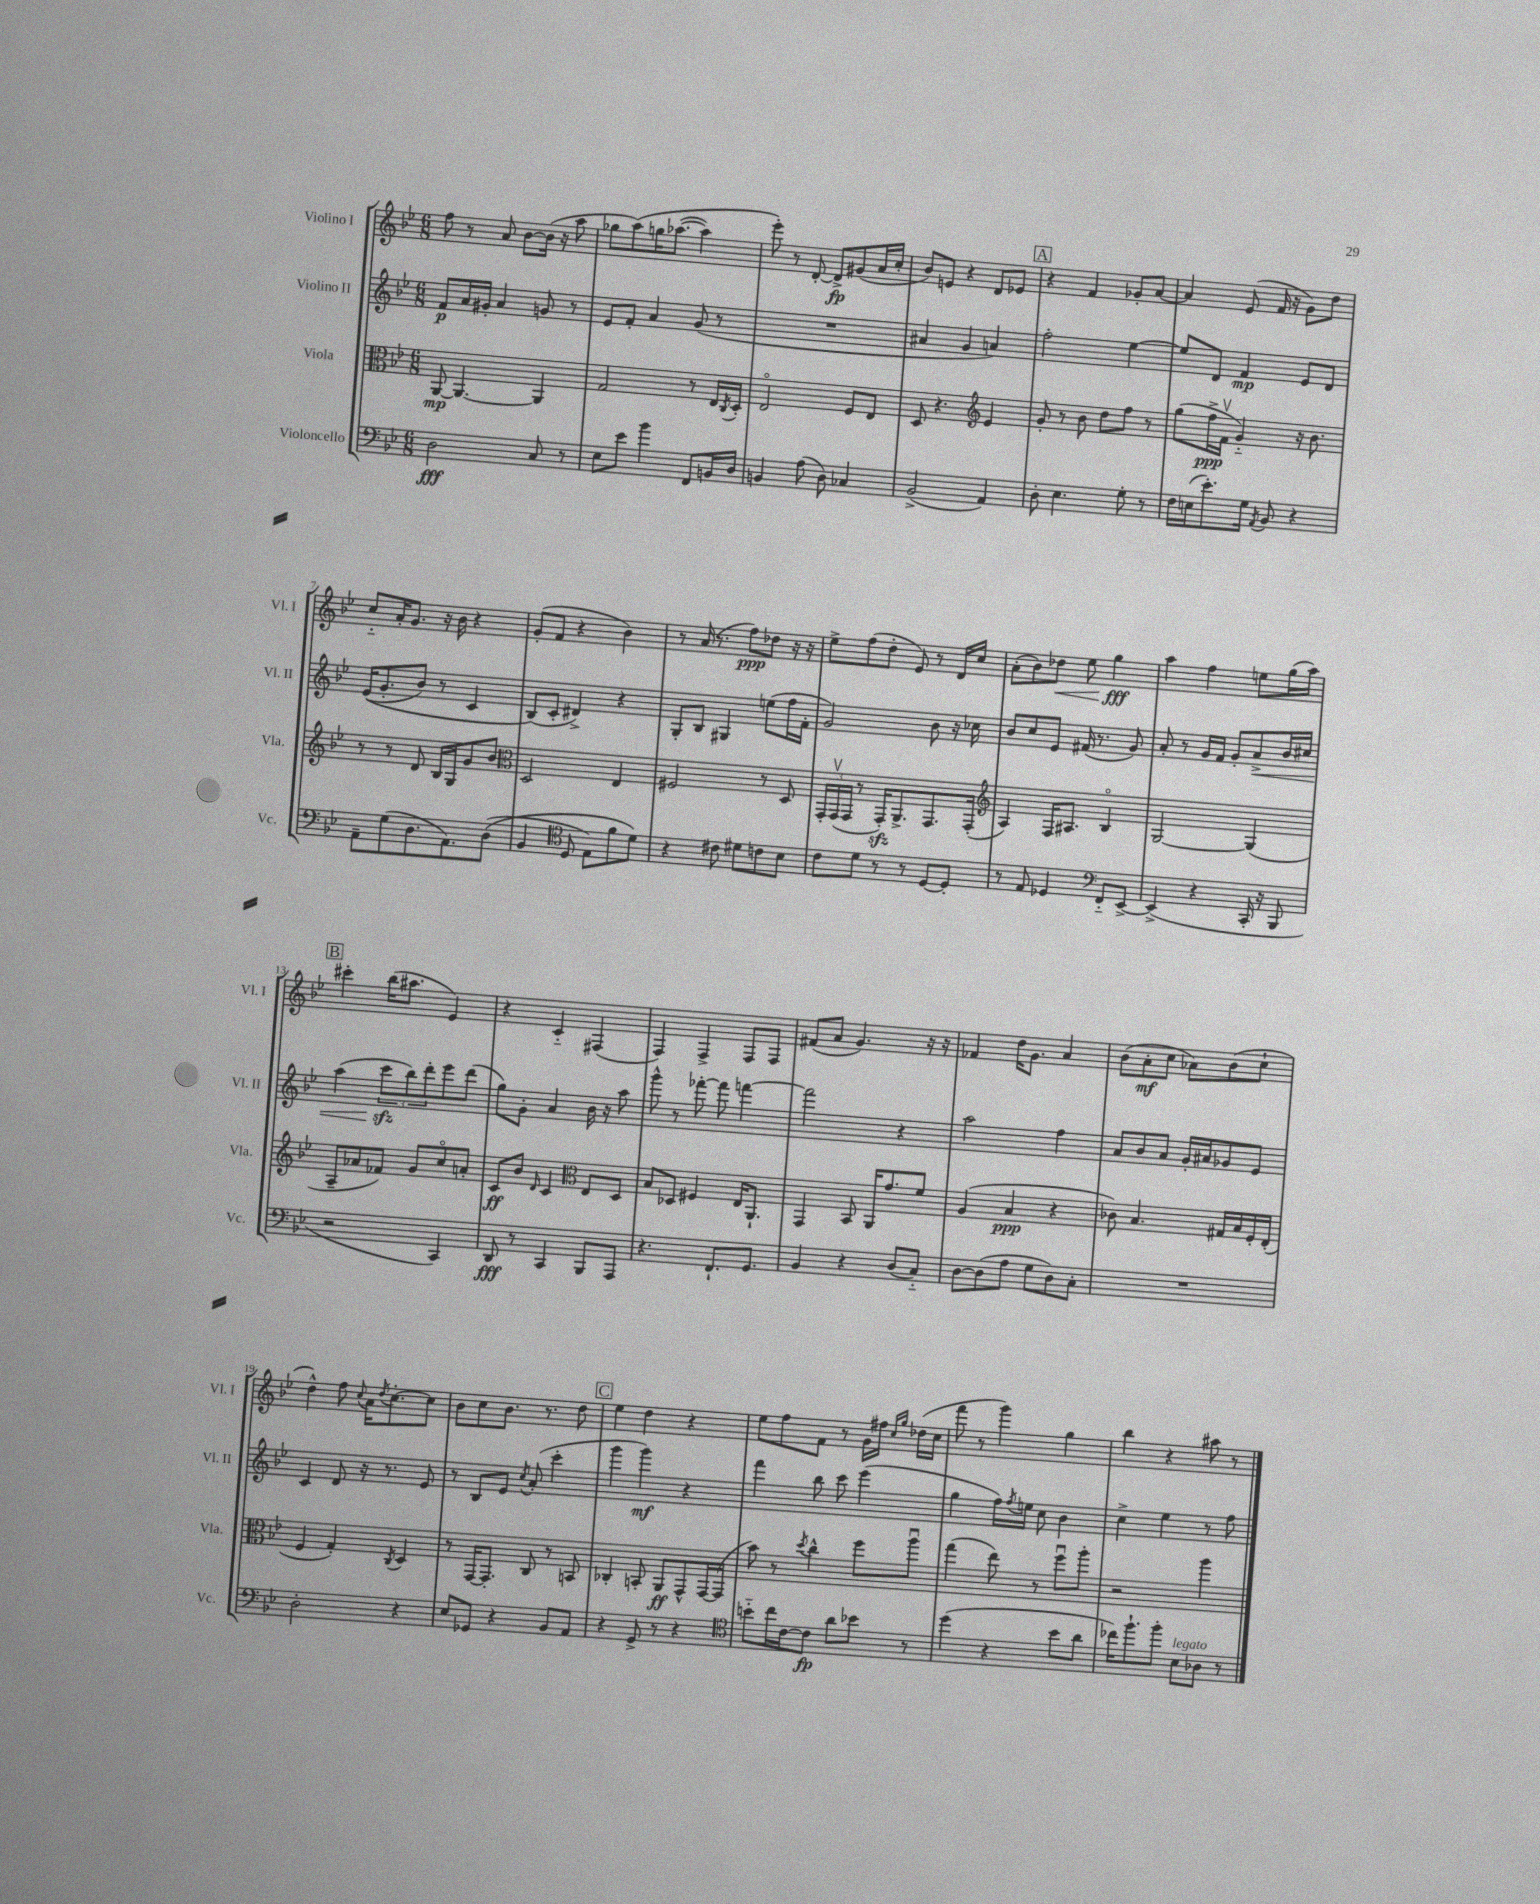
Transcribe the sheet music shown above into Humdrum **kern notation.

**kern	**dynam	**kern	**dynam	**kern	**dynam	**kern	**dynam
*part4	*part4	*part3	*part3	*part2	*part2	*part1	*part1
*staff4	*staff4	*staff3	*staff3	*staff2	*staff2	*staff1	*staff1
*I"Violoncello	*	*I"Viola	*	*I"Violino II	*	*I"Violino I	*
*I'Vc.	*	*I'Vla.	*	*I'Vl. II	*	*I'Vl. I	*
*clefF4	*	*clefC3	*	*clefG2	*	*clefG2	*
*k[b-e-]	*	*k[b-e-]	*	*k[b-e-]	*	*k[b-e-]	*
*M6/8	*	*M6/8	*	*M6/8	*	*M6/8	*
=1	=1	=1	=1	=1	=1	=1	=1
2D\	fff	[8AA/	mp	8f/L	p	8ff\	.
.	.	4.AA/_	.	16a/L	.	8r	.
.	.	.	.	16g#X'/JJ	.	.	.
.	.	.	.	4a/	.	8a/	.
.	.	.	.	.	.	[8b-\L	.
8C/	.	4AA/]	.	8gn/	.	(16b-\Jk]	.
.	.	.	.	.	.	16r	.
8r	.	.	.	8r	.	8aa\	.
=2	=2	=2	=2	=2	=2	=2	=2
8E-\L	.	2G/	.	8e-/L	.	8gg-X\L	.
8e-\J	.	.	.	8f'/J	.	(8aa\)	.
4b-\	.	.	.	4a/	.	16ggn\K	.
.	.	.	.	.	.	([8.aa-X\J	.
8FF/L	.	8r	.	(8g/	.	4aa-\])	.
16BBn/L	.	16E-/LL	.	8r	.	.	.
.	.	8qC/	.	.	.	.	.
16D/JJ	.	16D'/JJ	.	.	.	.	.
=3	=3	=3	=3	=3	=3	=3	=3
4BBn/	.	2E-/	.	2.r	.	8eee-'\)	.
.	.	.	.	.	.	8r	.
(8A\	.	.	.	.	.	[8d'/	.
8D\)	.	.	.	.	.	8d^/L]	fp
4C-X/	.	8F/L	.	.	.	(8g#X/	.
.	.	8E-/J	.	.	.	16a/L	.
.	.	.	.	.	.	16cc'/JJ	.
=4	=4	=4	=4	=4	=4	=4	=4
(2BB-^/	.	8D/	.	4a#X/	.	8b-/L)	.
.	.	4.r	.	.	.	8en/J	.
.	.	.	.	4g/	.	4r	.
*	*	*clefG2	*	*	*	*	*
4AA/)	.	4e-/	.	4an/)	.	8d/L	.
.	.	.	.	.	.	8e-X/J	.
!!LO:REH:place=s1:t=A
=5	=5	=5	=5	=5	=5	=5	=5
8D'\	.	8g'/	.	2ff'\	.	4r	.
4.E-\	.	8r	.	.	.	.	.
.	.	8b-\	.	.	.	4f/	.
.	.	8dd\L	.	.	.	.	.
8G'\	.	8ff\J	.	[4ee-\	.	8g-X'/L	.
8r	.	8r	.	.	.	[8a/J	.
=6	=6	=6	=6	=6	=6	=6	=6
16F\LL	.	(8gg\L	.	8ee-/L]	.	4a/]	.
(16En\J	.	.	.	.	.	.	.
8.e-'\)	.	16ff^\L	ppp	8d/J	.	.	.
.	.	16fv\JJ	.	.	.	.	.
.	.	4g/)	.	4f/	mp	(8e-/	.
16G\Jk	.	.	.	.	.	.	.
8qAA/	.	.	.	.	.	.	.
8BB-/	.	.	.	.	.	16f/	.
.	.	.	.	.	.	16r	.
4r	.	16r	.	8e-/L	.	8g\L)	.
.	.	8.b-\	.	.	.	.	.
.	.	.	.	8d/J	.	8dd\J	.
!!LO:LB:g=z
=7	=7	=7	=7	=7	=7	=7	=7
8AA~\L	.	8r	.	((16e-/KL	.	8cc/L	.
.	.	.	.	8.g'/	.	.	.
(8G\	.	8r	.	.	.	16a'/K	.
.	.	.	.	.	.	8.g/J	.
8.D\	.	8d/	.	8b-/J)	.	.	.
.	.	16B-/LL	.	8r	.	16r	.
8.AA\)	.	16G/J	.	.	.	16b-\	.
.	.	8g/	.	4c/	.	4r	.
((8D\J	.	8b-/J	.	.	.	.	.
=8	=8	=8	=8	=8	=8	=8	=8
*	*	*clefC3	*	*	*	*	*
4BB-/	.	2D/	.	(8B-/L)	.	(8g'/L	.
.	.	.	.	8c'/J	.	8f/J	.
*clefC4	*	*	*	*	*	*	*
8D/	.	.	.	4d#X^/)	.	4r	.
8E-\L)	.	.	.	.	.	.	.
8f\	.	4E-/	.	4r	.	4b-\)	.
8d\J)	.	.	.	.	.	.	.
=9	=9	=9	=9	=9	=9	=9	=9
4r	.	2F#X/	.	8G'/L	.	8r	.
.	.	.	.	8B-/J	.	(16a/	.
.	.	.	.	.	.	8.r	.
8c#X\	.	.	.	4G#X/	.	.	.
8d#X\L	.	.	.	.	.	8ff\L)	ppp
8cn\	.	8r	.	(8een\L	.	8dd-X\J	.
8B-\J	.	8D/	.	16ff\L	.	16r	.
.	.	.	.	16f'\JJ	.	16r	.
=10	=10	=10	=10	=10	=10	=10	=10
8c\L	.	24GG'/LL	.	2g/)	.	8ee-^\L	.
.	.	(24GGv/	.	.	.	.	.
.	.	24GG/JJ	.	.	.	.	.
8d\J	.	8r	.	.	.	(8ff\	.
8r	.	16GGzz'/KL)	.	.	.	8dd'\J	.
.	.	8.AA^/	.	.	.	.	.
8r	.	.	.	.	.	8e-/)	.
[8D/L	.	8.GG/	.	8b-\	.	8r	.
8D'/J]	.	.	.	16r	.	16d/LL	.
.	.	(16GG'/Jk	.	16cc-X\	.	16cc/JJ	.
=11	=11	=11	=11	=11	=11	=11	=11
*	*	*clefG2	*	*	*	*	*
8r	.	4A/)	.	8b-/L	.	(8a'\L	.
8E-/	.	.	.	8cc/	.	8b-\)	.
!	!	!	!	!	!	!	!LO:HP:b
4D-X/	.	16F/KL	.	8e-/J	.	8dd-X\J	<
.	.	8.A#X/J	.	.	.	.	.
.	.	.	.	(16f#X/	.	8ee-\	.
.	.	.	.	8.r	.	.	.
*clefF4	*	*	*	*	*	*	*
8FF/L	.	4B-/	.	.	.	4gg\	fff
[8EE-^/J	.	.	.	8g/)	.	.	.
.	.	.	.	.	.	.	[
=12	=12	=12	=12	=12	=12	=12	=12
(4EE-^/]	.	[2G/	.	8a'/	.	4aa\	.
.	.	.	.	8r	.	.	.
4r	.	.	.	16g/LL	.	4ff\	.
.	.	.	.	16f/JJ	.	.	.
.	.	.	.	8g'/L	.	.	.
!	!	!	!	!	!LO:HP:b	!	!
16CC'/	.	(4G/]	.	8a^/	<	8een\L	.
16r	.	.	.	.	.	.	.
8BBB-/	.	.	.	16b-/L	.	(16gg\L	.
.	.	.	.	16cc#X/JJ	.	16aa\JJ)	.
!!LO:LB:g=z
!!LO:REH:place=s1:t=B
=13	=13	=13	=13	=13	=13	=13	=13
2r	.	8A~/L	.	(4aa\	.	4ccc#X'\	.
.	.	8a-X/	.	.	.	.	.
.	.	8f-X/J)	.	12ccczz\L	.	(16bb-\KL	.
.	.	.	.	.	.	8.aa#X\J	.
.	.	.	.	12bb-\)	[	.	.
.	.	8g/L	.	.	.	.	.
.	.	.	.	12ddd'\	.	.	.
4CC/)	.	8cc/	.	8eee-\	.	4e-/)	.
.	.	8an'/J	.	(8ddd\J	.	.	.
=14	=14	=14	=14	=14	=14	=14	=14
8DD/	fff	8c/L	ff	8gg\L)	.	4r	.
8r	.	8b-/J	.	8g'\J	.	.	.
.	.	16qqd/	.	.	.	.	.
4CC/	.	4c/	.	4a/	.	4c/	.
*	*	*clefC3	*	*	*	*	*
8BBB-/L	.	8E-/L	.	16b-\	.	(4F#X/	.
.	.	.	.	16r	.	.	.
8AAA/J	.	8D/J	.	8aa\	.	.	.
=15	=15	=15	=15	=15	=15	=15	=15
4.r	.	8B-/L	.	8ggg^^\	.	4F/)	.
.	.	8D-X/J	.	8r	.	.	.
.	.	4F#X/	.	[8fff-X'\	.	4F^/	.
8.FF`/L	.	.	.	8fff-\]	.	.	.
.	.	16E-/KL	.	[4fffn\	.	8F/L	.
8.GG/J	.	8.AA`/J	.	.	.	.	.
.	.	.	.	.	.	8F/J	.
=16	=16	=16	=16	=16	=16	=16	=16
4BB-/	.	4GG/	.	2fff\]	.	(8f#X/L	.
.	.	.	.	.	.	8a/J	.
4r	.	8BB-/	.	.	.	4.g/)	.
.	.	16AA/KL	.	.	.	.	.
.	.	8.g/	.	.	.	.	.
(8D/L	.	.	.	4r	.	.	.
8C/J)	.	8f/J	.	.	.	16r	.
.	.	.	.	.	.	16r	.
=17	=17	=17	=17	=17	=17	=17	=17
[8D\L	.	(4A/	.	2aa\	.	4f-X/	.
(8D\]	.	.	.	.	.	.	.
8A\J	.	4B-/	ppp	.	.	16dd\KL	.
.	.	.	.	.	.	8.g\J	.
8G\L	.	.	.	.	.	.	.
8D\)	.	4r	.	4ff\	.	4a/	.
8C'\J	.	.	.	.	.	.	.
=18	=18	=18	=18	=18	=18	=18	=18
2.r	.	8c-X\)	.	8a/L	.	(8b-\L	.
.	.	4.B-/	.	8b-/	.	8a'\	mf
.	.	.	.	8a/J	.	8cc\J	.
.	.	.	.	16g'/LL	.	8a-X\L)	.
.	.	.	.	16a#X/J	.	.	.
.	.	16G#X/LL	.	8g-X/	.	(8b-\	.
.	.	16B-/	.	.	.	.	.
.	.	16F'/	.	8e-/J	.	8cc`\J	.
.	.	(16E-'/JJ	.	.	.	.	.
!!LO:LB:g=z
=19	=19	=19	=19	=19	=19	=19	=19
2D'\	.	4F/	.	4c/	.	4dd^^\)	.
.	.	4G'/)	.	8d/	.	8ff\	.
.	.	.	.	.	.	8qqcc/	.
.	.	.	.	16r	.	16a\KL	.
.	.	.	.	.	.	8qdd/	.
.	.	.	.	8.r	.	[8.cc'\	.
.	.	8qC/	.	.	.	.	.
4r	.	4D/	.	.	.	.	.
.	.	.	.	8e-/	.	8cc\J]	.
=20	=20	=20	=20	=20	=20	=20	=20
8E-/L	.	8r	.	8r	.	8b-\L	.
8GG-X/J	.	[16GG/KL	.	8B-/L	.	8cc\	.
.	.	8.GG'/J]	.	.	.	.	.
4r	.	.	.	8e-/J	.	8.b-\J	.
.	.	.	.	8qcc/	.	.	.
.	.	8C/	.	(8a'/	.	.	.
.	.	.	.	.	.	8.r	.
8BB-/L	.	8r	.	4ccc'\	.	.	.
8AA/J	.	8BBn/	.	.	.	8dd\	.
!!LO:REH:place=s1:t=C
=21	=21	=21	=21	=21	=21	=21	=21
4r	.	4C-X'/	.	4ggg\	.	4ee-\	.
8GG^/	.	8BBn'/	.	4ggg\)	mf	4dd\	.
8r	.	8AA/L	ff	.	.	.	.
4r	.	8GG^^/	.	4r	.	4r	.
.	.	[16GG/L	.	.	.	.	.
.	.	(16GG/JJ]	.	.	.	.	.
=22	=22	=22	=22	=22	=22	=22	=22
*clefC4	*	*	*	*	*	*	*
8bn\L	.	8b-\)	.	4fff\	.	8ee-\L	.
16cc\L	.	8r	.	.	.	8ff\	.
[16c\J	.	.	.	.	.	.	.
.	.	8qdd/	.	.	.	.	.
8c\J]	fp	4cc^^\	.	8bb-\	.	8f\J	.
8a\L	.	.	.	8ccc\	.	8r	.
8b-X\J	.	8ff\L	.	(4eee-\	.	16g\LL	.
.	.	.	.	.	.	16ff#X\JJ	.
.	.	.	.	.	.	16qqcc/LL	.
.	.	.	.	.	.	16qqgg/JJ	.
8r	.	8aau\J	.	.	.	(16dd-X\LL	.
.	.	.	.	.	.	16cc\JJ	.
=23	=23	=23	=23	=23	=23	=23	=23
(4dd\	.	(4gg\	.	4gg\	.	8fff\	.
.	.	.	.	.	.	8r	.
4r	.	8ee-\)	.	16ff\LL)	.	4ggg\)	.
.	.	.	.	8qff/	.	.	.
.	.	.	.	16een\JJ	.	.	.
.	.	8r	.	8cc\	.	.	.
8b-\L	.	8ffu\L	.	4b-\	.	4gg\	.
8a\J	.	8aa'\J	.	.	.	.	.
=24	=24	=24	=24	=24	=24	=24	=24
16cc-X\KL)	.	2r	.	4cc^\	.	4bb-\	.
8.ff`\	.	.	.	.	.	.	.
8ff'\J	.	.	.	4ee-\	.	4r	.
!LO:TX:a:i:t=legato	!	!	!	!	!	!	!
8B-\L	.	.	.	.	.	.	.
8A-X\J	.	4aa\	.	8r	.	8aa#X\	.
8r	.	.	.	8ff\	.	8r	.
==	==	==	==	==	==	==	==
*-	*-	*-	*-	*-	*-	*-	*-
